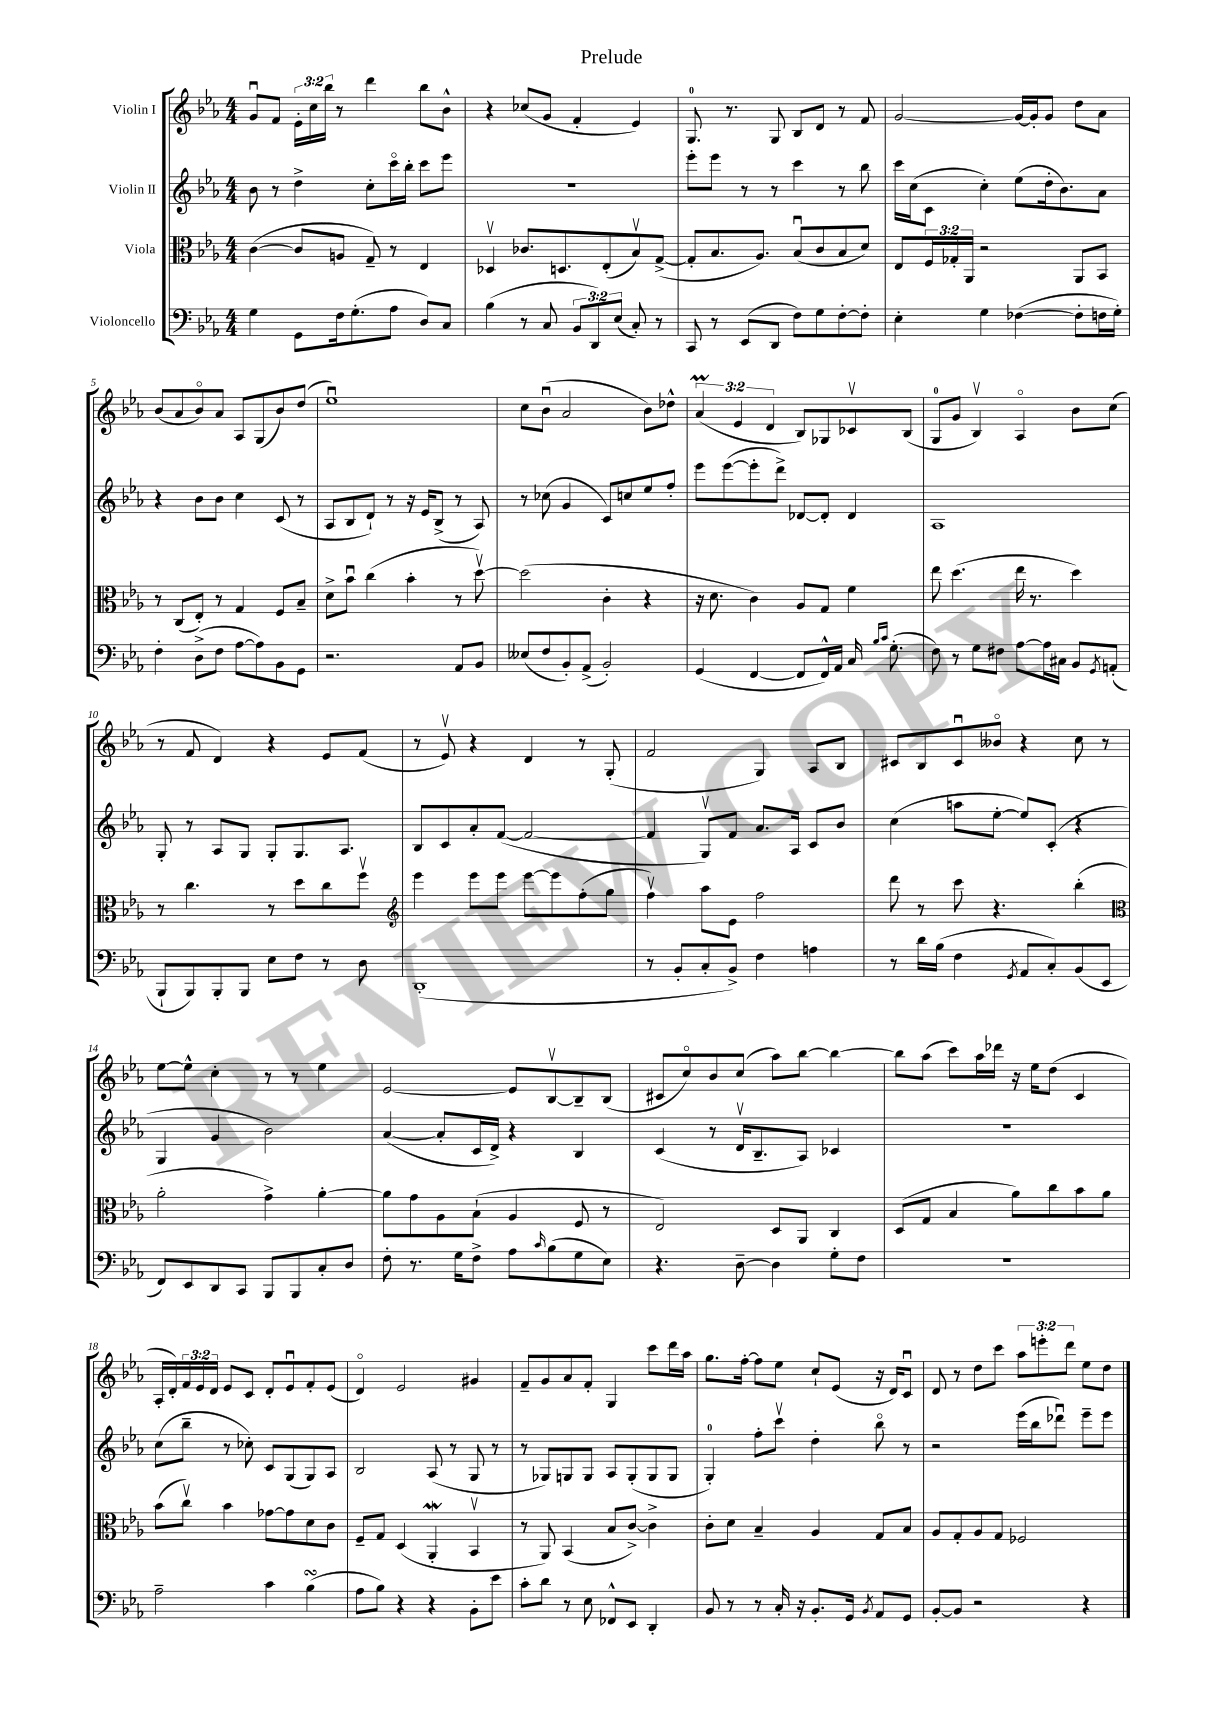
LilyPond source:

\header { title = "Prelude" }
<<
\new StaffGroup <<
\new Staff = "s0" \with { instrumentName = "Violin I" } {
    \clef treble \key ees \major \numericTimeSignature \time 4/4 \override Staff.TupletNumber.text = #tuplet-number::calc-fraction-text
    g'8\downbow f'8 \tuplet 3/2 { ees'16-. c''16 bes''16 } r8 d'''4 bes''8 bes'8-^ |
    r4 ces''8( g'8 f'4-. ees'4) |
    g8.-0 r8. g8 bes8 d'8 r8 f'8 |
    g'2~ g'16~ g'16-. g'8 d''8 aes'8 |
    bes'8( aes'8 bes'8\flageolet) aes'8 aes8 g8( bes'8) d''8( |
    ees''1\downbow) |
    c''8 bes'8\downbow( aes'2 bes'8) des''8-^ |
    \tuplet 3/2 { aes'4\prall( ees'4 d'4 } bes8) ges8 ces'8\upbow bes8( |
    g8-0 g'8 bes4\upbow) aes4\flageolet bes'8 c''8( |
    r8 f'8 d'4) r4 ees'8 f'8( |
    r8 ees'8\upbow) r4 d'4 r8 g8-.( |
    f'2 g4) aes8 bes8 |
    cis'8 bes8 cis'8\downbow beses'8\flageolet r4 c''8 r8 |
    ees''8~ ees''8-^ c''4-. r8 r8 ees''4 |
    ees'2~ ees'8 bes8~\upbow bes8-- bes8( |
    cis'8 c''8\flageolet) bes'8 c''8( aes''8) bes''8~ bes''4~ |
    bes''8 aes''8( c'''8) aes''16 des'''16 r16 ees''16 d''8( c'4 |
    aes16-. d'16-.) \tuplet 3/2 { f'16 ees'16 d'16 } ees'8 c'8 d'8-. ees'8\downbow f'8-. ees'8( |
    d'4\flageolet) ees'2 gis'4 |
    f'8-- g'8 aes'8 f'8-. g4 c'''8 d'''16 aes''16 |
    g''8. f''16~-. f''8 ees''8 c''8-! ees'8( r16 d'16) c'8\downbow |
    d'8 r8 d''8 c'''8 \tuplet 3/2 { aes''8 e'''8-. d'''8 } ees''8 d''8 \bar "|." |
}
\new Staff = "s1" \with { instrumentName = "Violin II" } {
    \clef treble \key ees \major \numericTimeSignature \time 4/4
    bes'8 r8 d''4-> c''8-. c'''16\flageolet bes''16-. c'''8 ees'''8 |
    R1 |
    ees'''8-. ees'''8 r8 r8 c'''4 r8 bes''8 |
    c'''16 c''16( c'8 c''4-.) ees''8( d''16-. bes'8.) aes'8 |
    r4 bes'8 bes'8 c''4 c'8( r8 |
    aes8 bes8 d'8-!) r8 r16 ees'16 bes8->( r8 aes8) |
    r8 ces''8( g'4 c'8) c''8 ees''8 f''8-. |
    ees'''8 ees'''8~( ees'''8-. d'''8->) des'8~ des'8-. des'4 |
    aes1 |
    g8-. r8 aes8 g8 g8-. g8. aes8. |
    bes8 c'8 aes'8-. f'8~( f'2~ |
    f'4 g8\upbow) f'8 aes'8. aes16 c'8 bes'8 |
    c''4( a''8 ees''8~-. ees''8) c'8-.( r4 |
    g4 g'4 bes'2) |
    aes'4~( aes'8-. c'16 d'16->) r4 bes4 |
    c'4( r8 d'16\upbow bes8.-- aes8) ces'4 |
    r1 |
    c''8( bes''8-- r8 ces''8-.) c'8 g8( g8) aes8 |
    bes2 aes8( r8 g8 r8 |
    r8 ges8) g8 g8 aes8 g8-.( g8 g8 |
    g4-0-.) f''8-. c'''8\upbow d''4-. bes''8\flageolet r8 |
    r2 ees'''16( bes''16 des'''8\downbow) ees'''8-- ees'''8 \bar "|." |
}
\new Staff = "s2" \with { instrumentName = "Viola" } {
    \clef alto \key ees \major \numericTimeSignature \time 4/4 \override Staff.TupletNumber.text = #tuplet-number::calc-fraction-text
    c'4~( c'8 a8 g8--) r8 ees4 |
    des4\upbow ces'8. d8. ees8-.( bes8\upbow) g8~->( |
    g8-. bes8. aes8.) bes8\downbow( c'8 bes8 d'8) |
    ees8 \tuplet 3/2 { f16 ges16-. aes,16 } r2 aes,8 bes,8 |
    r8 c8( ees8-.) r8 g4 f8 bes8-- |
    d'8-> bes'8\downbow c''4( bes'4-. r8 d''8~\upbow) |
    d''2( c'4-. r4 |
    r16 d'8. c'4) aes8 g8 f'4 |
    ees''8 d''4.( ees''16 r8. d''4) |
    r8 c''4. r8 d''8 c''8 f''8\upbow |
    \clef treble ees'''4 ees'''8 ees'''8 ees'''8~ ees'''8 f''8-.( g''8 |
    f''4\upbow) aes''8 ees'8 f''2 |
    d'''8 r8 c'''8 r4. bes''4-.( |
    \clef alto aes'2-. g'4->) aes'4~-. |
    aes'8 g'8 aes8 bes8-!( aes4 f8 r8 |
    ees2) d8 aes,8 c4 |
    d8( g8 bes4 aes'8) c''8 bes'8 aes'8 |
    bes'8( c''8\upbow) bes'4 ges'8~ ges'8 d'8 c'8 |
    f8-- g8 d4( aes,4-.\mordent bes,4\upbow |
    r8 aes,8) bes,4( bes8 c'8~->) c'4-> |
    c'8-. d'8 bes4-- aes4 g8 bes8 |
    aes8 g8-. aes8 g8 fes2 \bar "|." |
}
\new Staff = "s3" \with { instrumentName = "Violoncello" } {
    \clef bass \key ees \major \numericTimeSignature \time 4/4 \override Staff.TupletNumber.text = #tuplet-number::calc-fraction-text
    g4 g,8 f16 g8.-.( aes8 d8) c8 |
    bes4( r8 c8 \tuplet 3/2 { bes,8 d,8) ees8( } c8-.) r8 |
    c,8 r8 ees,8( d,8 f8) g8 f8~-. f8-. |
    ees4-. g4 fes4~( fes8-. f16 g16-.) |
    f4-. d8->( f8 aes8~ aes8) bes,8 g,8 |
    r2. aes,8 bes,8 |
    eeses8( f8 bes,8-.) aes,8->( bes,2-.) |
    g,4( f,4~ f,8 f,16-^) aes,16 c16 \grace { bes16 c'16 } g8.-.( |
    f8) r8 g8 fis8 aes8~ aes16 cis16 bes,8 \acciaccatura { g,8 } a,8-.( |
    bes,,8-! bes,,8) bes,,8-. bes,,8 ees8 f8 r8 d8 |
    d,1-.( |
    r8 bes,8-. c8-. bes,8->) f4 a4 |
    r8 d'16 bes16( f4 \acciaccatura { g,8 } aes,8 c8-.) bes,8( ees,8 |
    f,8) ees,8 d,8 c,8 bes,,8 bes,,8 c8-. d8 |
    f8-. r8. g16 f8-> aes8 \grace { c'16 } bes8( g8 ees8) |
    r4. d8~-- d4 g8-. f8 |
    R1 |
    aes2-- c'4 bes4\turn( |
    aes8 bes8) r4 r4 bes,8-. ees'8 |
    c'8-. d'8 r8 ees8 fes,8-^ ees,8 d,4-. |
    bes,8 r8 r8 c16-. r16 bes,8.-. g,16 \acciaccatura { bes,8 } aes,8 g,8 |
    bes,8~-. bes,8 r2 r4 \bar "|." |
}
>>
>>
